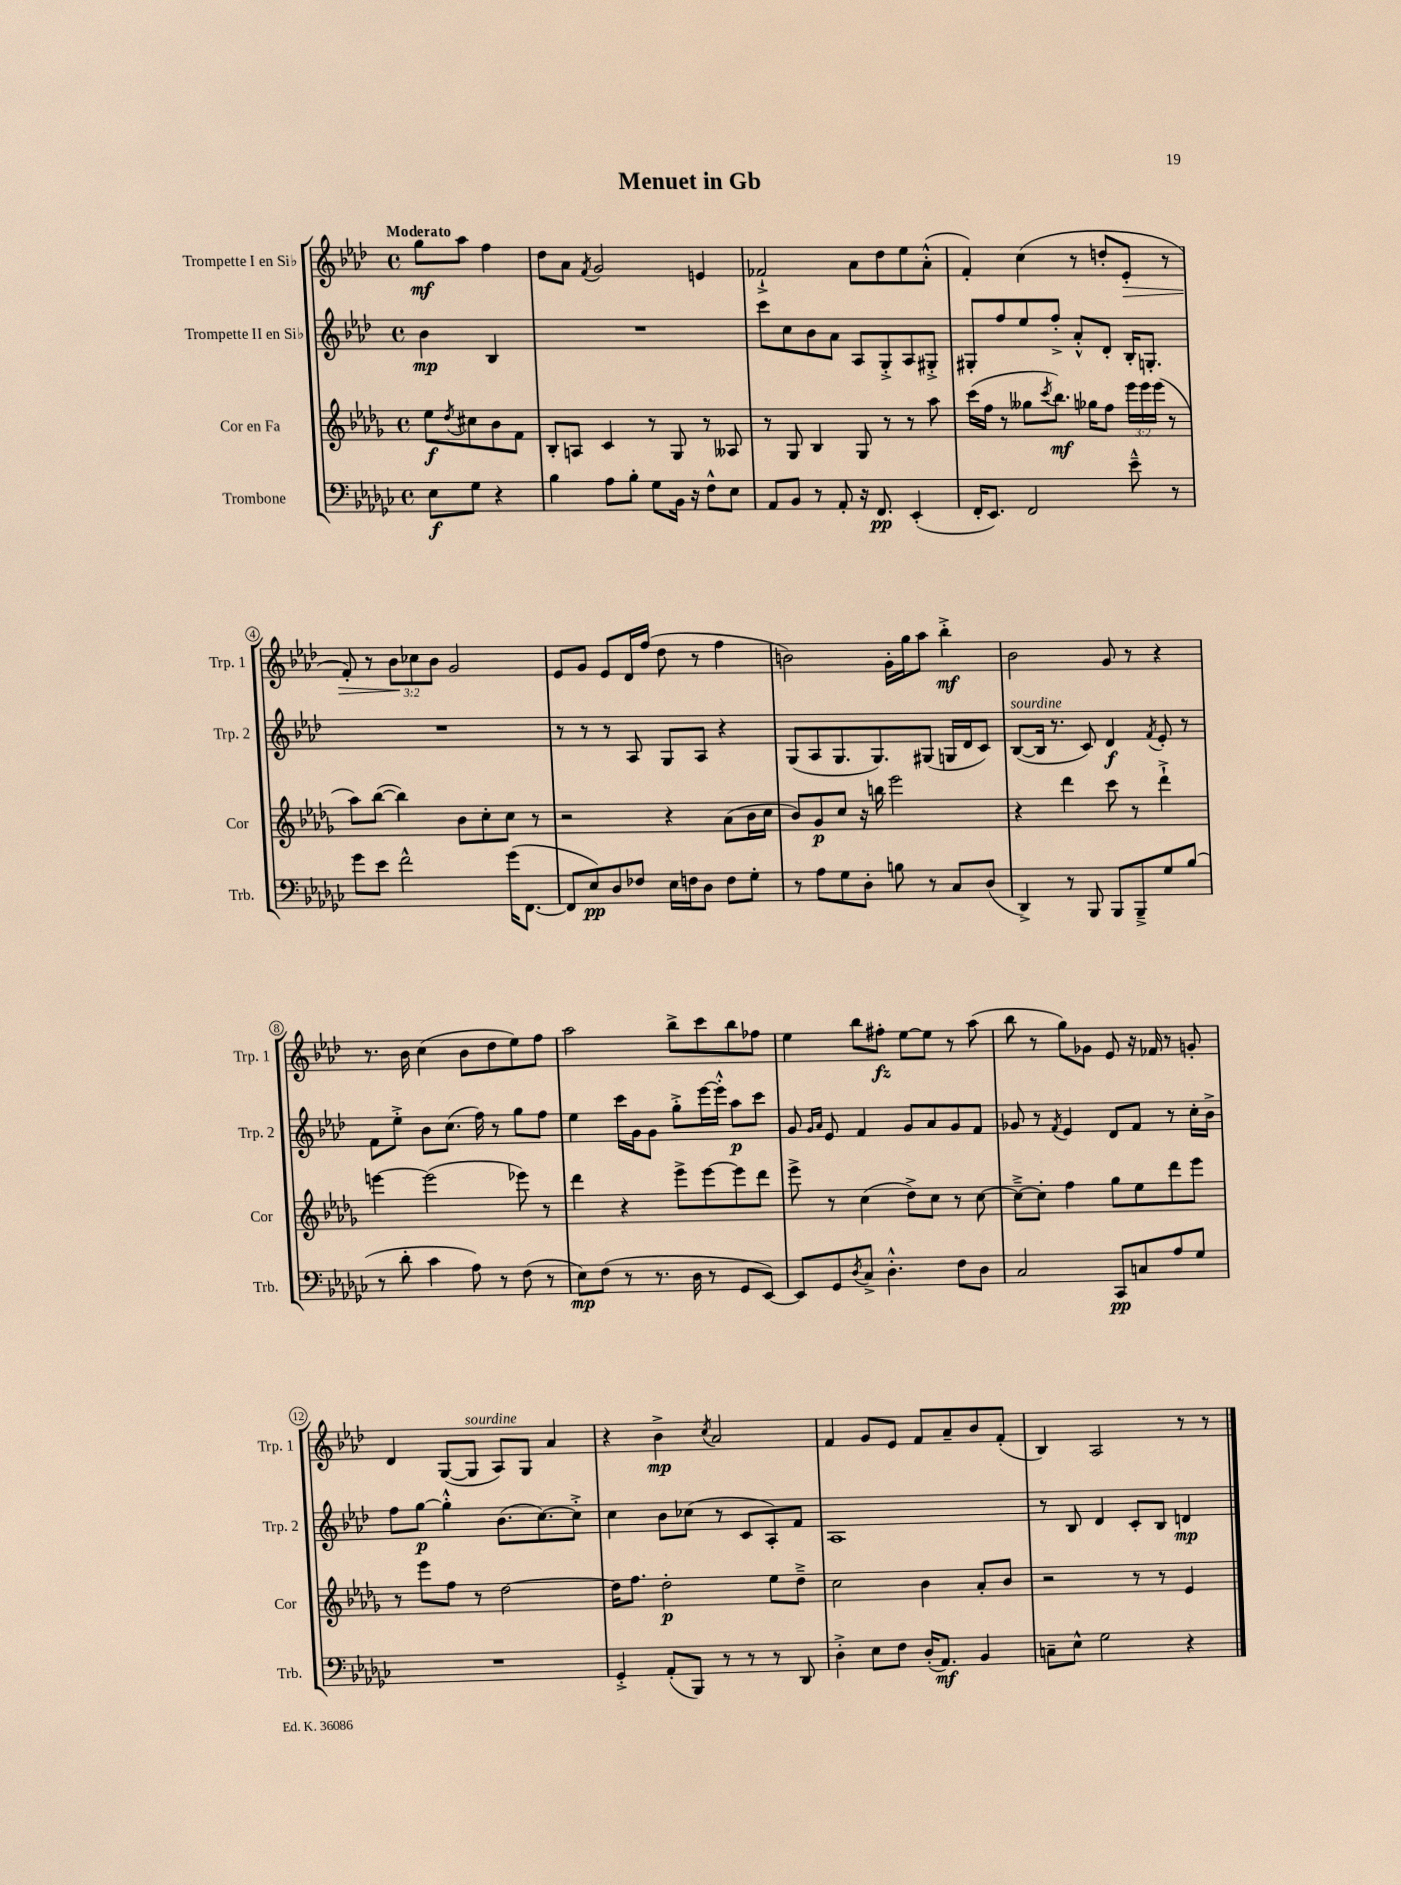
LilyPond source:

\header { title = "Menuet in Gb" }
<<
\new StaffGroup <<
\new Staff = "s0" \with { instrumentName = "Trompette I en Sib" shortInstrumentName = "Trp. 1" } {
    \clef treble \key aes \major \defaultTimeSignature \time 4/4 \override Staff.TupletNumber.text = #tuplet-number::calc-fraction-text \partial 2 \tempo "Moderato"
    g''8\mf aes''8 f''4 |
    des''8 aes'8 \acciaccatura { f'8 } g'2 e'4 |
    fes'2-!-> aes'8 des''8 ees''8 aes'8-.-^( |
    f'4-.) c''4( r8 d''8-. ees'8-.\> r8 |
    f'8-.) r8 \tuplet 3/2 { bes'8\! ces''8 bes'8 } g'2 |
    ees'8 g'8 ees'8 des'16 f''16( des''8 r8 f''4 |
    b'2) g'16-. g''16 aes''8 bes''4-.->\mf |
    bes'2 g'8 r8 r4 |
    r8. bes'16 c''4( bes'8 des''8 ees''8) f''8 |
    aes''2 bes''8-> c'''8 bes''8 fes''8 |
    ees''4 bes''8 fis''8-.\fz ees''8~ ees''8 r8 aes''8( |
    bes''8 r8 g''8) ges'8 ees'8 r16 fes'16 r8 g'8-. |
    des'4 g8~( g8^\markup { \italic "sourdine" } aes8) g8 aes'4 |
    r4 bes'4->\mp \acciaccatura { c''8 } aes'2 |
    f'4 g'8 ees'8 f'8 aes'8-- bes'8 f'8-.( |
    bes4) aes2 r8 r8 \bar "|." |
}
\new Staff = "s1" \with { instrumentName = "Trompette II en Sib" shortInstrumentName = "Trp. 2" } {
    \clef treble \key aes \major \defaultTimeSignature \time 4/4 \partial 2
    bes'4\mp bes4 |
    R1 |
    c'''8 c''8 bes'8 aes'8 aes8 g8-.-> aes8 gis8-.-> |
    gis8-. f''8 ees''8 f''8-.-> aes'8-.-^ des'8-. bes16-. g8.-. |
    R1 |
    r8 r8 r8 aes8 g8 aes8 r4 |
    g8( aes8 g8. g8.) gis8( g16 des'16 c'8) |
    bes8~^\markup { \italic "sourdine" }( bes16 r8. c'8) des'4\f \acciaccatura { f'8 } ees'8-. r8 |
    f'8 ees''8-.-> bes'8 c''8.( f''16) r8 g''8 f''8 |
    ees''4 c'''16 g'16 g'8 g''8-.-> ees'''16~ ees'''16-.-^ aes''8\p c'''8 |
    g'8 \grace { g'16 aes'16 } ees'8 f'4 g'8 aes'8 g'8 f'8 |
    ges'8 r8 \acciaccatura { f'8 } ees'4 des'8 f'8 r8 c''16-. bes'16-> |
    f''8 g''8~\p g''4-.-^ bes'8.( c''8.~) c''8-.-> |
    c''4 bes'8 ces''8( r8 c'8 aes8-.) f'8 |
    aes1 |
    r8 bes8 des'4 c'8-. bes8 d'4\mp \bar "|." |
}
\new Staff = "s2" \with { instrumentName = "Cor en Fa" shortInstrumentName = "Cor" } {
    \clef treble \key des \major \defaultTimeSignature \time 4/4 \override Staff.TupletNumber.text = #tuplet-number::calc-fraction-text \partial 2
    ees''8\f \acciaccatura { des''8 } cis''8 bes'8 f'8 |
    bes8-. a8 c'4 r8 ges8 r8 aeses8 |
    r8 ges8 bes4 ges8 r8 r8 aes''8 |
    c'''16( f''16 r8 geses''8 \acciaccatura { c'''8 } bes''8.\mf) ges''16 f''8 \tuplet 3/2 { ees'''16 ees'''16 ees'''16( } r8 |
    aes''8) bes''8~( bes''4) bes'8 c''8-. c''8 r8 |
    r2 r4 aes'8( bes'16 c''16 |
    bes'8) ges'8\p c''8 r16 b''16 ees'''2 |
    r4 des'''4 c'''8 r8 des'''4-!-> |
    e'''4~ e'''2( ees'''8) r8 |
    des'''4 r4 ees'''8-> ees'''8~ ees'''8 des'''8 |
    ees'''8-> r8 c''4( des''8->) c''8 r8 c''8~ |
    c''8~---> c''8-. f''4 ges''8 ees''8 des'''8 ees'''8 |
    r8 ees'''8 f''8 r8 des''2~ |
    des''16 f''8. des''2-.\p ees''8 des''8---> |
    c''2 bes'4 aes'8-. bes'8 |
    r2 r8 r8 ees'4 \bar "|." |
}
\new Staff = "s3" \with { instrumentName = "Trombone" shortInstrumentName = "Trb." } {
    \clef bass \key ges \major \defaultTimeSignature \time 4/4 \partial 2
    ees8\f ges8 r4 |
    bes4 aes8 bes8-. ges8 bes,16 r16 f8-^ ees8 |
    aes,8 bes,8 r8 aes,8-. r16 f,8.\pp ees,4-.( |
    f,16-. ees,8.) f,2 ees'8---^ r8 |
    ges'8 ees'8 f'2-^ ges'16( f,8.~ |
    f,8 ees8\pp) des8 fes8 ees16 f16 des8 f8 ges8-. |
    r8 aes8 ges8 des8-. b8 r8 ces8 des8( |
    des,4->) r8 bes,,8 bes,,8 bes,,8---> ges8 bes8( |
    r8 des'8-. ces'4 aes8) r8 f8( r8 |
    ees8\mp) f8( r8 r8. des16 r8 ges,8 ees,8~) |
    ees,8 ges,8 \acciaccatura { des8 } ces8-> des4.-.-^ f8 des8 |
    ces2 ces,8\pp c8 aes8 ges8 |
    R1 |
    ges,4-.-> aes,8-.( bes,,8) r8 r8 r8 des,8 |
    des4-.-> ees8 f8 des16-.( aes,8.\mf) bes,4 |
    c8-- ees8-^ ges2 r4 \bar "|." |
}
>>
>>
\layout { \context { \Score \override BarNumber.stencil = #(make-stencil-circler 0.1 0.3 ly:text-interface::print) } }
